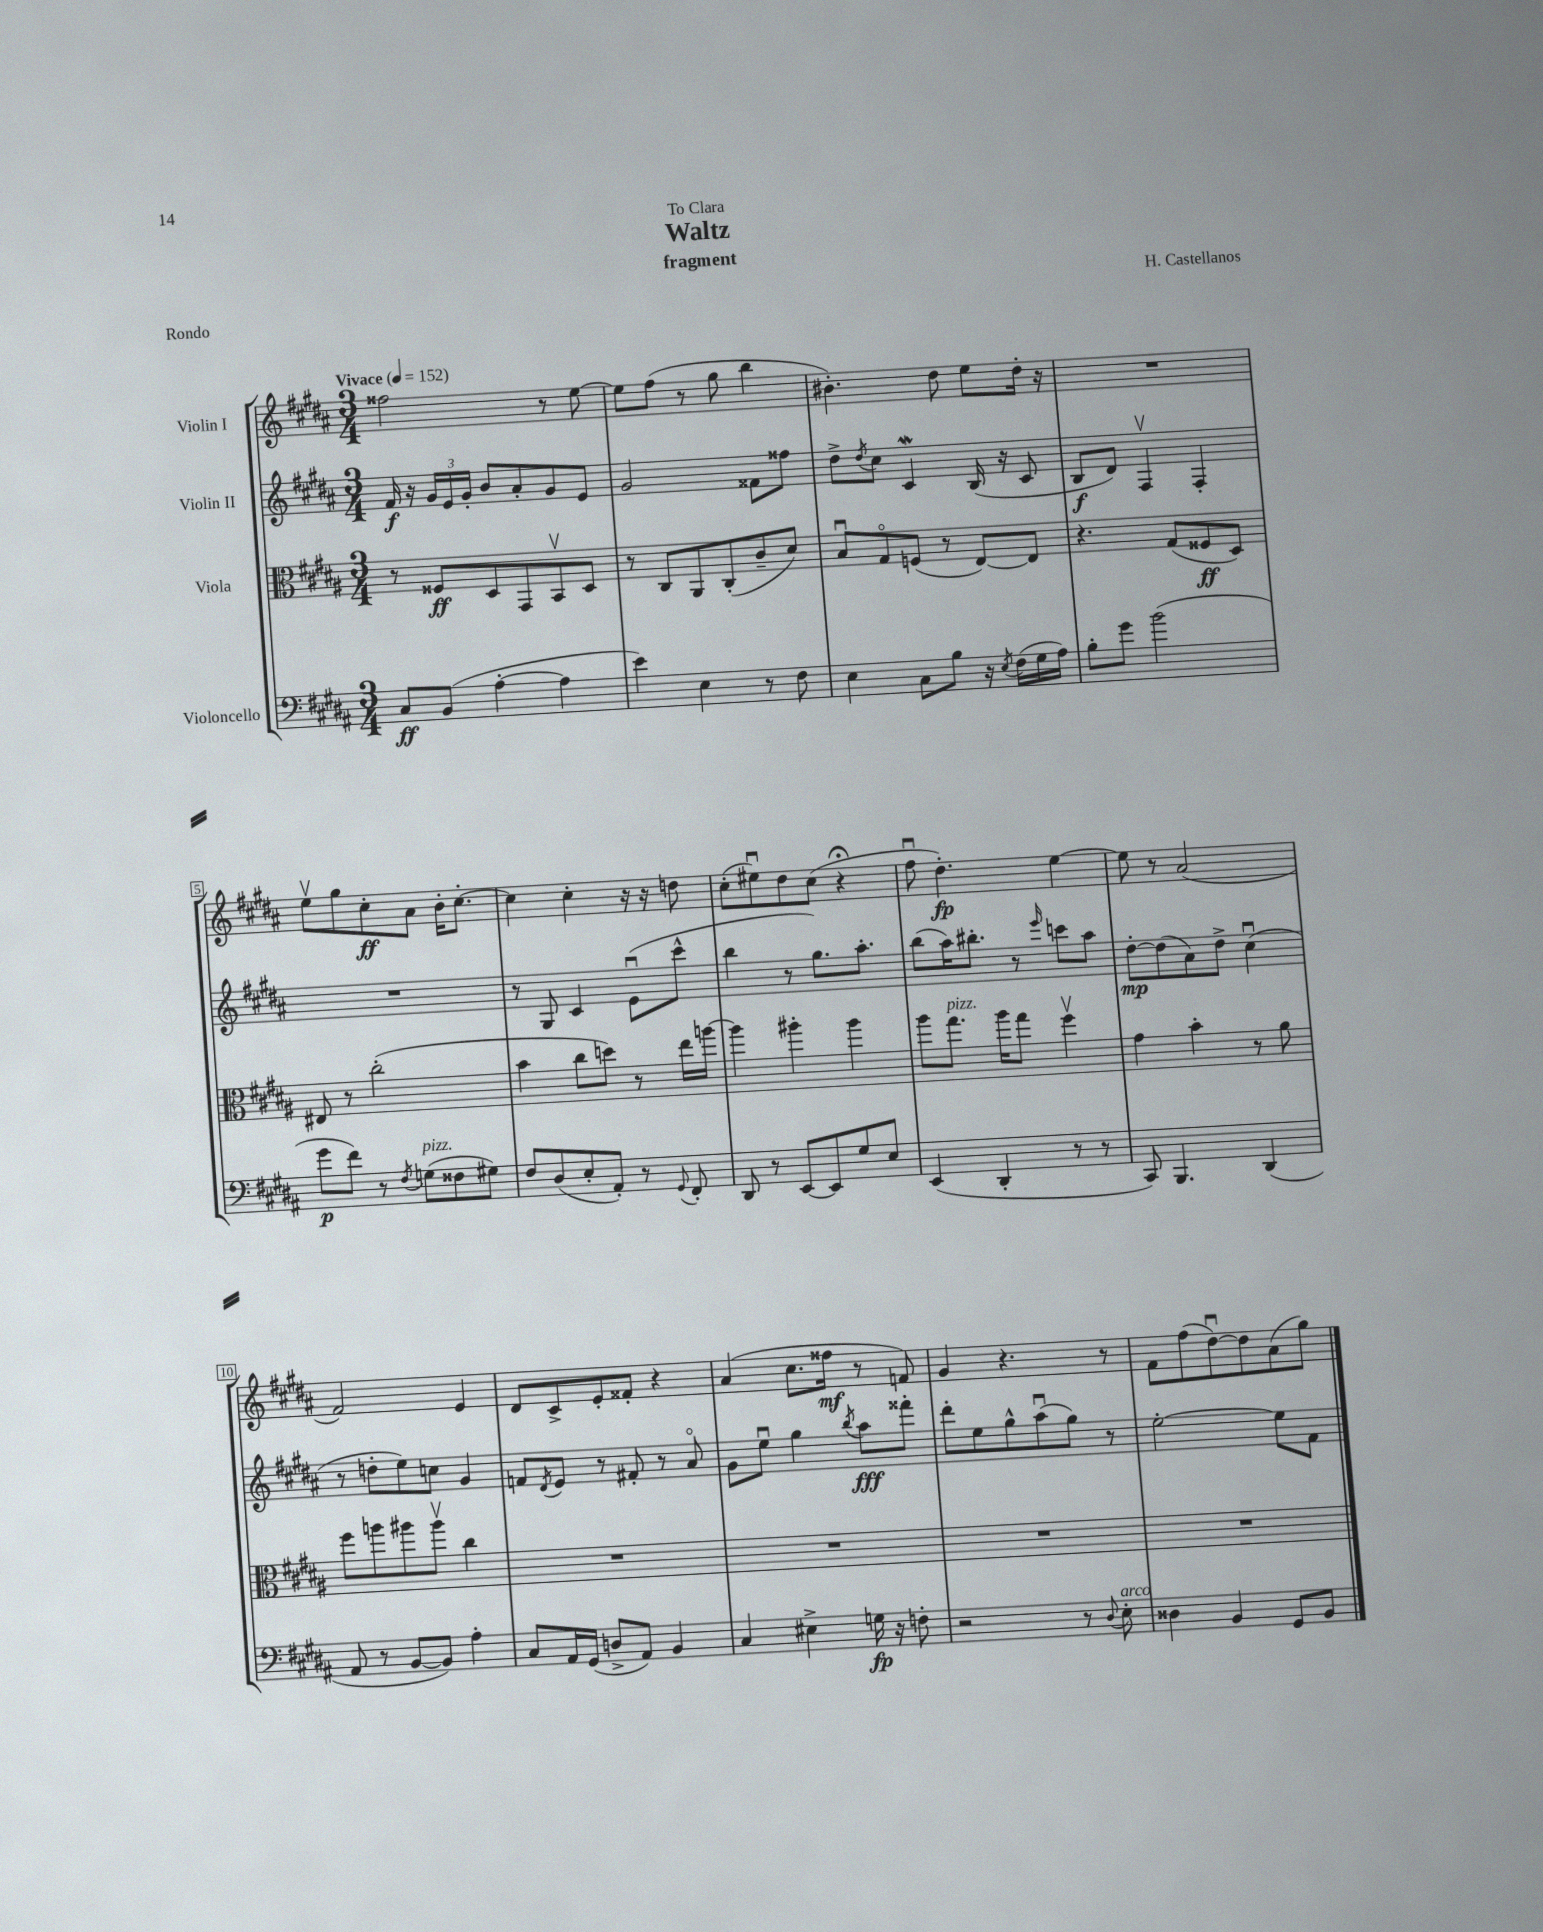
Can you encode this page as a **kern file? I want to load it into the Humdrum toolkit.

**kern	**dynam	**kern	**dynam	**kern	**dynam	**kern	**dynam
*part4	*part4	*part3	*part3	*part2	*part2	*part1	*part1
*staff4	*staff4	*staff3	*staff3	*staff2	*staff2	*staff1	*staff1
*I"Violoncello	*	*I"Viola	*	*I"Violin II	*	*I"Violin I	*
*clefF4	*	*clefC3	*	*clefG2	*	*clefG2	*
*k[f#c#g#d#a#]	*	*k[f#c#g#d#a#]	*	*k[f#c#g#d#a#]	*	*k[f#c#g#d#a#]	*
*M3/4	*	*M3/4	*	*M3/4	*	*M3/4	*
*MM152	*	*MM152	*	*MM152	*	*MM152	*
=1	=1	=1	=1	=1	=1	=1	=1
!	!	!	!	!	!	!LO:TX:a:B:t=Vivace	!
8C#/L	ff	8r	.	16f#/	f	2ff##X\	.
.	.	.	.	16r	.	.	.
(8BB/J	.	8F##X/L	ff	24g#/LL	.	.	.
.	.	.	.	24e/	.	.	.
.	.	.	.	24g#'/JJ	.	.	.
[4A#'\	.	8D#/	.	8b/L	.	.	.
.	.	8GG#/	.	8a#'/	.	.	.
4A#\]	.	8BBv/	.	8g#/	.	8r	.
.	.	8D#/J	.	8e/J	.	[8ee\	.
=2	=2	=2	=2	=2	=2	=2	=2
4e\)	.	8r	.	2g#/	.	8ee\L]	.
.	.	8C#/L	.	.	.	(8ff#\J	.
4E\	.	8AA#/	.	.	.	8r	.
.	.	(8C#'/	.	.	.	8gg#\	.
8r	.	8c#~/	.	8f##X\L	.	4bb\	.
8F#\	.	8d#/J)	.	8ff##X\J	.	.	.
=3	=3	=3	=3	=3	=3	=3	=3
4E\	.	8Bu/L	.	8dd#^\L	.	4.b#X'\)	.
.	.	.	.	8qdd#/	.	.	.
.	.	8G#/	.	8cc#\J	.	.	.
8C#\L	.	(8Fn/J	.	4c#W/	.	.	.
8B\J	.	8r	.	.	.	8dd#\	.
16r	.	[8E/L)	.	(16B/	.	8ee\L	.
8qE/	.	.	.	.	.	.	.
(16F#\LL	.	.	.	16r	.	.	.
16G#\	.	8E/J]	.	8c#/	.	16dd#'\Jk	.
16A#\JJ)	.	.	.	.	.	16r	.
=4	=4	=4	=4	=4	=4	=4	=4
8B'\L	.	4.r	.	8B/L	f	2.r	.
8g#\J	.	.	.	8d#/J)	.	.	.
(2b\	.	.	.	4F#v/	.	.	.
.	.	(8G#/L	.	.	.	.	.
.	.	8F##X/	ff	4F#'/	.	.	.
.	.	8D#/J)	.	.	.	.	.
!!LO:LB:g=z
=5	=5	=5	=5	=5	=5	=5	=5
8g#\L	p	8E#X/	.	2.r	.	8eev\L	.
8f#\J)	.	8r	.	.	.	8gg#\	.
8r	.	(2cc#'\	.	.	.	8cc#'\	ff
8qF#/	.	.	.	.	.	.	.
!LO:TX:a:i:t=pizz.	!	!	!	!	!	!	!
(8Gn\L	.	.	.	.	.	8a#\J	.
8F##X\	.	.	.	.	.	16b'\KL	.
.	.	.	.	.	.	[8.cc#'\J	.
8G#X\J)	.	.	.	.	.	.	.
=6	=6	=6	=6	=6	=6	=6	=6
8F#/L	.	4b\	.	8r	.	4cc#\]	.
(8D#/	.	.	.	8G#/	.	.	.
8E'/	.	8cc#\L	.	4c#/	.	4cc#'\	.
8AA#'/J)	.	8ddn\J)	.	.	.	.	.
8r	.	8r	.	(8eu\L	.	16r	.
.	.	.	.	.	.	16r	.
8qqGG#/	.	.	.	.	.	.	.
8FF#'/	.	16ee\LL	.	8ccc#^^\J	.	8ddn\	.
.	.	[16aan\JJ	.	.	.	.	.
=7	=7	=7	=7	=7	=7	=7	=7
8DD#/	.	4aa\]	.	4bb\	.	(8cc#'\L	.
8r	.	.	.	.	.	8ee#Xu\)	.
[8EE/L	.	4aa#X'\	.	8r	.	8dd#\	.
8EE/]	.	.	.	8.gg#\L)	.	(8cc#\J	.
8G#/	.	4aa#\	.	.	.	4r;<	.
.	.	.	.	8.aa#'\J	.	.	.
8E/J	.	.	.	.	.	.	.
=8	=8	=8	=8	=8	=8	=8	=8
(4EE/	.	8aa#\L	.	(8bb\L	.	8ff#u\	.
!	!	!LO:TX:a:i:t=pizz.	!	!	!	!	!
.	.	8.gg#\J	.	16aa#\K)	.	4.dd#'\)	fp
.	.	.	.	8.bb#X'\J	.	.	.
4DD#'/	.	.	.	.	.	.	.
.	.	16aa#\KL	.	.	.	.	.
.	.	8gg#\J	.	8r	.	.	.
.	.	.	.	16qqeee/	.	.	.
8r	.	4ff#v\	.	8cccn\L	.	[4ee\	.
8r	.	.	.	8aa#\J	.	.	.
=9	=9	=9	=9	=9	=9	=9	=9
8CC#/)	.	4g#\	.	[8dd#'\L	mp	8ee\]	.
4.BBB/	.	.	.	(8dd#\]	.	8r	.
.	.	4b'\	.	8a#\)	.	(2a#/	.
.	.	.	.	8dd#^\J	.	.	.
(4DD#/	.	8r	.	(4cc#u\	.	.	.
.	.	8a#\	.	.	.	.	.
!!LO:LB:g=z
=10	=10	=10	=10	=10	=10	=10	=10
8AA#/	.	8ff#\L	.	8r	.	2f#/)	.
8r	.	8aan\	.	8ddn'\L	.	.	.
[8BB/L	.	8aa#X\	.	8ee\)	.	.	.
8BB/J])	.	8aa#v\J	.	8ccn\J	.	.	.
4A#'\	.	4cc#\	.	4g#/	.	4e/	.
=11	=11	=11	=11	=11	=11	=11	=11
8C#/L	.	2.r	.	8fn/L	.	8d#/L	.
.	.	.	.	8qd#/	.	.	.
16AA#/L	.	.	.	8e/J	.	8c#^/	.
(16GG#/JJ	.	.	.	.	.	.	.
8Dn^/L	.	.	.	8r	.	8e'/	.
8AA#/J)	.	.	.	8f#X'/	.	8f##X'/J	.
4BB/	.	.	.	8r	.	4r	.
.	.	.	.	8a#/	.	.	.
=12	=12	=12	=12	=12	=12	=12	=12
4C#/	.	2.r	.	8g#\L	.	(4a#/	.
.	.	.	.	8eeu\J	.	.	.
4E#X^\	.	.	.	4gg#\	.	8.cc#\L	.
.	.	.	.	.	.	16ff##X\Jk	mf
.	.	.	.	8qbb/	.	.	.
16Gn\	fp	.	.	8aa#\L	fff	8r	.
16r	.	.	.	.	.	.	.
8Fn'\	.	.	.	8fff##X'\J	.	8fn/)	.
=13	=13	=13	=13	=13	=13	=13	=13
2r	.	2.r	.	8ddd#'\L	.	4g#/	.
.	.	.	.	8ee\	.	.	.
.	.	.	.	8gg#^^\	.	4.r	.
.	.	.	.	(8aa#u\	.	.	.
8r	.	.	.	8gg#\J)	.	.	.
8qqD#/	.	.	.	.	.	.	.
!LO:TX:a:i:t=arco	!	!	!	!	!	!	!
8E'\	.	.	.	8r	.	8r	.
=14	=14	=14	=14	=14	=14	=14	=14
4D##X\	.	2.r	.	[2ee'\	.	8f#\L	.
.	.	.	.	.	.	(8ff#\	.
4BB/	.	.	.	.	.	[8dd#u\)	.
.	.	.	.	.	.	8dd#\]	.
8GG#/L	.	.	.	8ee\L]	.	(8a#\	.
8BB/J	.	.	.	8f#\J	.	8gg#\J)	.
==	==	==	==	==	==	==	==
*-	*-	*-	*-	*-	*-	*-	*-
